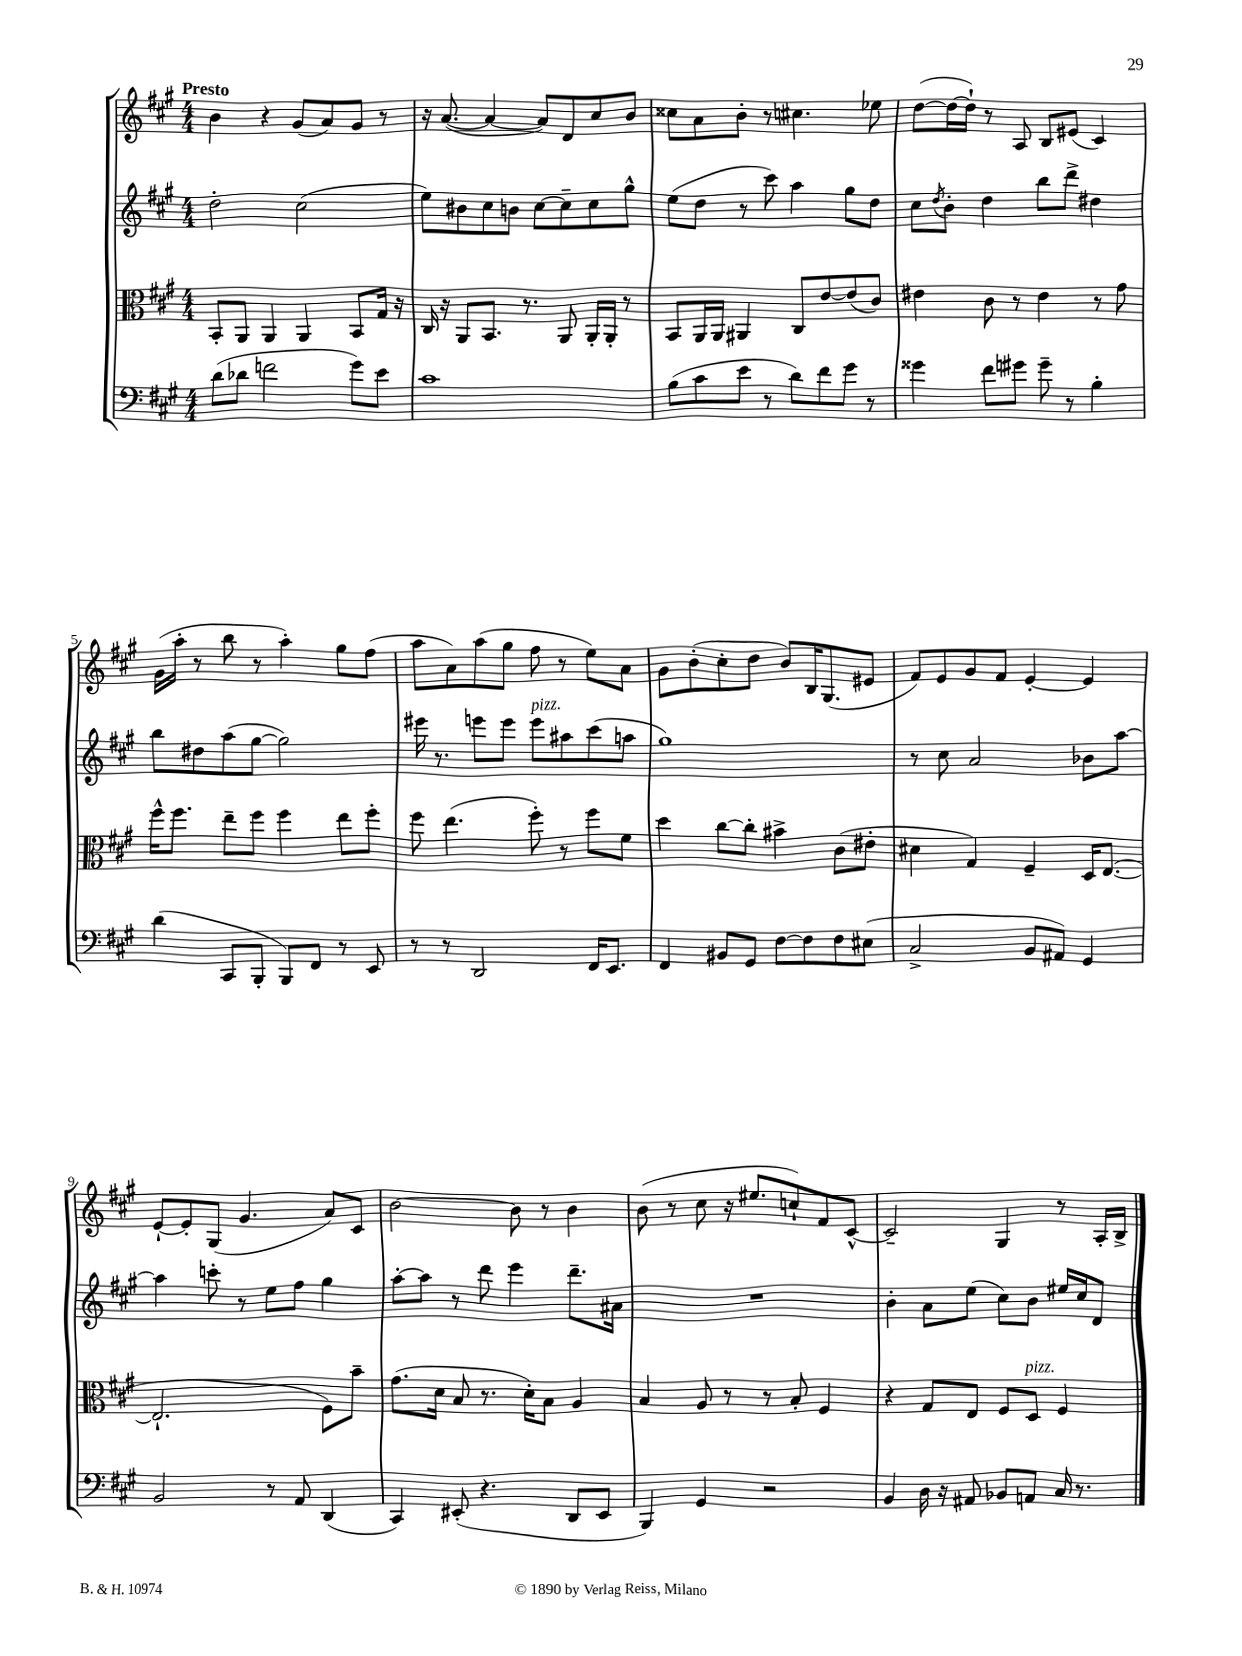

**kern	**kern	**kern	**kern
*part4	*part3	*part2	*part1
*staff4	*staff3	*staff2	*staff1
*clefF4	*clefC3	*clefG2	*clefG2
*k[f#c#g#]	*k[f#c#g#]	*k[f#c#g#]	*k[f#c#g#]
*M4/4	*M4/4	*M4/4	*M4/4
=1	=1	=1	=1
!	!	!	!LO:TX:a:B:t=Presto
(8d\L	8BB'/L	2dd'\	4b\
8d-X\J	8AA/J	.	.
2fn\	4AA/	.	4r
.	4AA/	(2cc#\	(8g#/L
.	.	.	8a/)
8g#\L)	8BB/L	.	8g#/J
8e\J	16G#/Jk	.	8r
.	16r	.	.
=2	=2	=2	=2
1c#	16C#/	8ee\L)	16r
.	16r	.	([8.a/
.	8AA/L	8b#X\	.
.	8.BB/J	8cc#\	4a/_
.	.	8bn\J	.
.	8.r	.	.
.	.	[8cc#\L	8a/L])
.	8AA/	8cc#~\]	8d/
.	16AA'/LL	8cc#\	8cc#/
.	16AA'/JJ	.	.
.	8r	8gg#^^\J	8b/J
=3	=3	=3	=3
(8B\L	8BB/L	(8ee\L	8cc##X\L
8c#\	16AA/L	8dd\J	8a\
.	16AA/JJ	.	.
8e\J	4AA#X/	8r	8b'\J
8r	.	8ccc#\)	8r
8d\L)	8C#/L	4aa\	4.cc#X\
8f#\	[8e/	.	.
8g#\J	(8e/]	8gg#\L	.
8r	8c#/J)	8dd\J	8ee-X\
=4	=4	=4	=4
4g##X\	4e#X\	8cc#\L	([8dd\L
.	.	8qdd/	.
.	.	8b'\J	16dd\L_
.	.	.	16dd`\JJ])
8f#\L	8c#\	4dd\	8r
8g#X\J	8r	.	8A/
8g#~\	4e#\	8bb\L	8B/L
8r	.	8ddd^\J	(8e#X/J
4B'\	8r	4dd#X\	4c#/)
.	8g#\	.	.
!!LO:LB:g=z
=5	=5	=5	=5
(4d\	16ff#^^\KL	8bb\L	(16g#\LL
.	8.ff#\J	.	16aa'\JJ
.	.	8dd#X\	8r
8CC#/L	8ee~\L	(8aa\	8bb\
8BBB'/J	8ff#\J	[8gg#\J	8r
8BBB/L)	4ff#\	2gg#\])	4aa'\)
8FF#/J	.	.	.
8r	8ee\L	.	8gg#\L
8EE/	8ff#'\J	.	(8ff#\J
=6	=6	=6	=6
8r	8ff#\	16eee#X\	8aa\L
.	.	8.r	.
8r	(4.ee\	.	8a\)
2DD/	.	8eeen\L	(8aa\
.	.	8eee\J	8gg#\J
!	!	!LO:TX:a:i:t=pizz.	!
.	8ff#'\)	8eee\L	8ff#\
.	8r	8aa#X\	8r
16FF#/KL	8ff#\L	(8ccc#\	8ee\L)
8.EE/J	.	.	.
.	8f#\J	8aan\J	8a\J
=7	=7	=7	=7
4FF#/	4dd\	1gg#)	8g#\L
.	.	.	(8b'\
8BB#X/L	[8cc#\L	.	8cc#'\
8GG#/J	8cc#'\J]	.	8dd\J
[8F#\L	4b#X^\	.	8b/L)
8F#\]	.	.	16B/K
.	.	.	(8.G#/
8F#\	(8c#\L	.	.
(8E#X\J	8e#X'\J	.	8e#X/J
=8	=8	=8	=8
2C#^/	4d#X\	8r	8f#/L)
.	.	8cc#\	8e/
.	4G#/)	2a/	8g#/
.	.	.	8f#/J
8BB/L	4F#~/	.	[4e'/
8AA#X/J)	.	.	.
4GG#/	16D/KL	8b-X\L	4e/]
.	([8.E/J	.	.
.	.	[8aa\J	.
!!LO:LB:g=z
=9	=9	=9	=9
2BB/	2.E`/]	4aa\]	[8e`/L
.	.	.	8e'/]
.	.	8cccn'\	(8G#/J
.	.	8r	4.g#/
8r	.	8ee\L	.
8AA/	.	8ff#\J	.
(4DD/	8F#\L)	4gg#\	8a/L)
.	8b~\J	.	8c#/J
=10	=10	=10	=10
4CC#/)	(8.g#\L	[8aa'\L	[2b\
.	.	8aa\J]	.
.	16d\Jk	.	.
(8EE#X'/	8B/	8r	.
4.r	8.r	8ddd\	.
.	.	4eee\	8b\]
.	16d'\KL)	.	.
.	8B\J	.	8r
8DD/L	4A/	8.ddd~\L	4b\
8EE#/J	.	.	.
.	.	16a#X\Jk	.
=11	=11	=11	=11
4BBB/)	4B/	1r	(8b\
.	.	.	8r
4GG#/	8A/	.	8cc#\
.	8r	.	16r
.	.	.	8.ee#X/L
2r	8r	.	.
.	8B'/	.	8ccn`/)
.	4F#/	.	8f#/
.	.	.	[8c#^^/J
=12	=12	=12	=12
4BB/	4r	4b'\	2c#~/]
16D\	8G#/L	8a\L	.
16r	.	.	.
8AA#X/	8E/J	(8ee\J	.
8BB-X/L	8F#/L	8cc#\L)	4G#/
!	!LO:TX:a:i:t=pizz.	!	!
8AAn/J	8D/J	8b\J	.
16C#/	4F#/	16ee#X/LL	8r
8.r	.	16cc#/J	.
.	.	8d/J	16A'/LL
.	.	.	16B^/JJ
==	==	==	==
*-	*-	*-	*-
